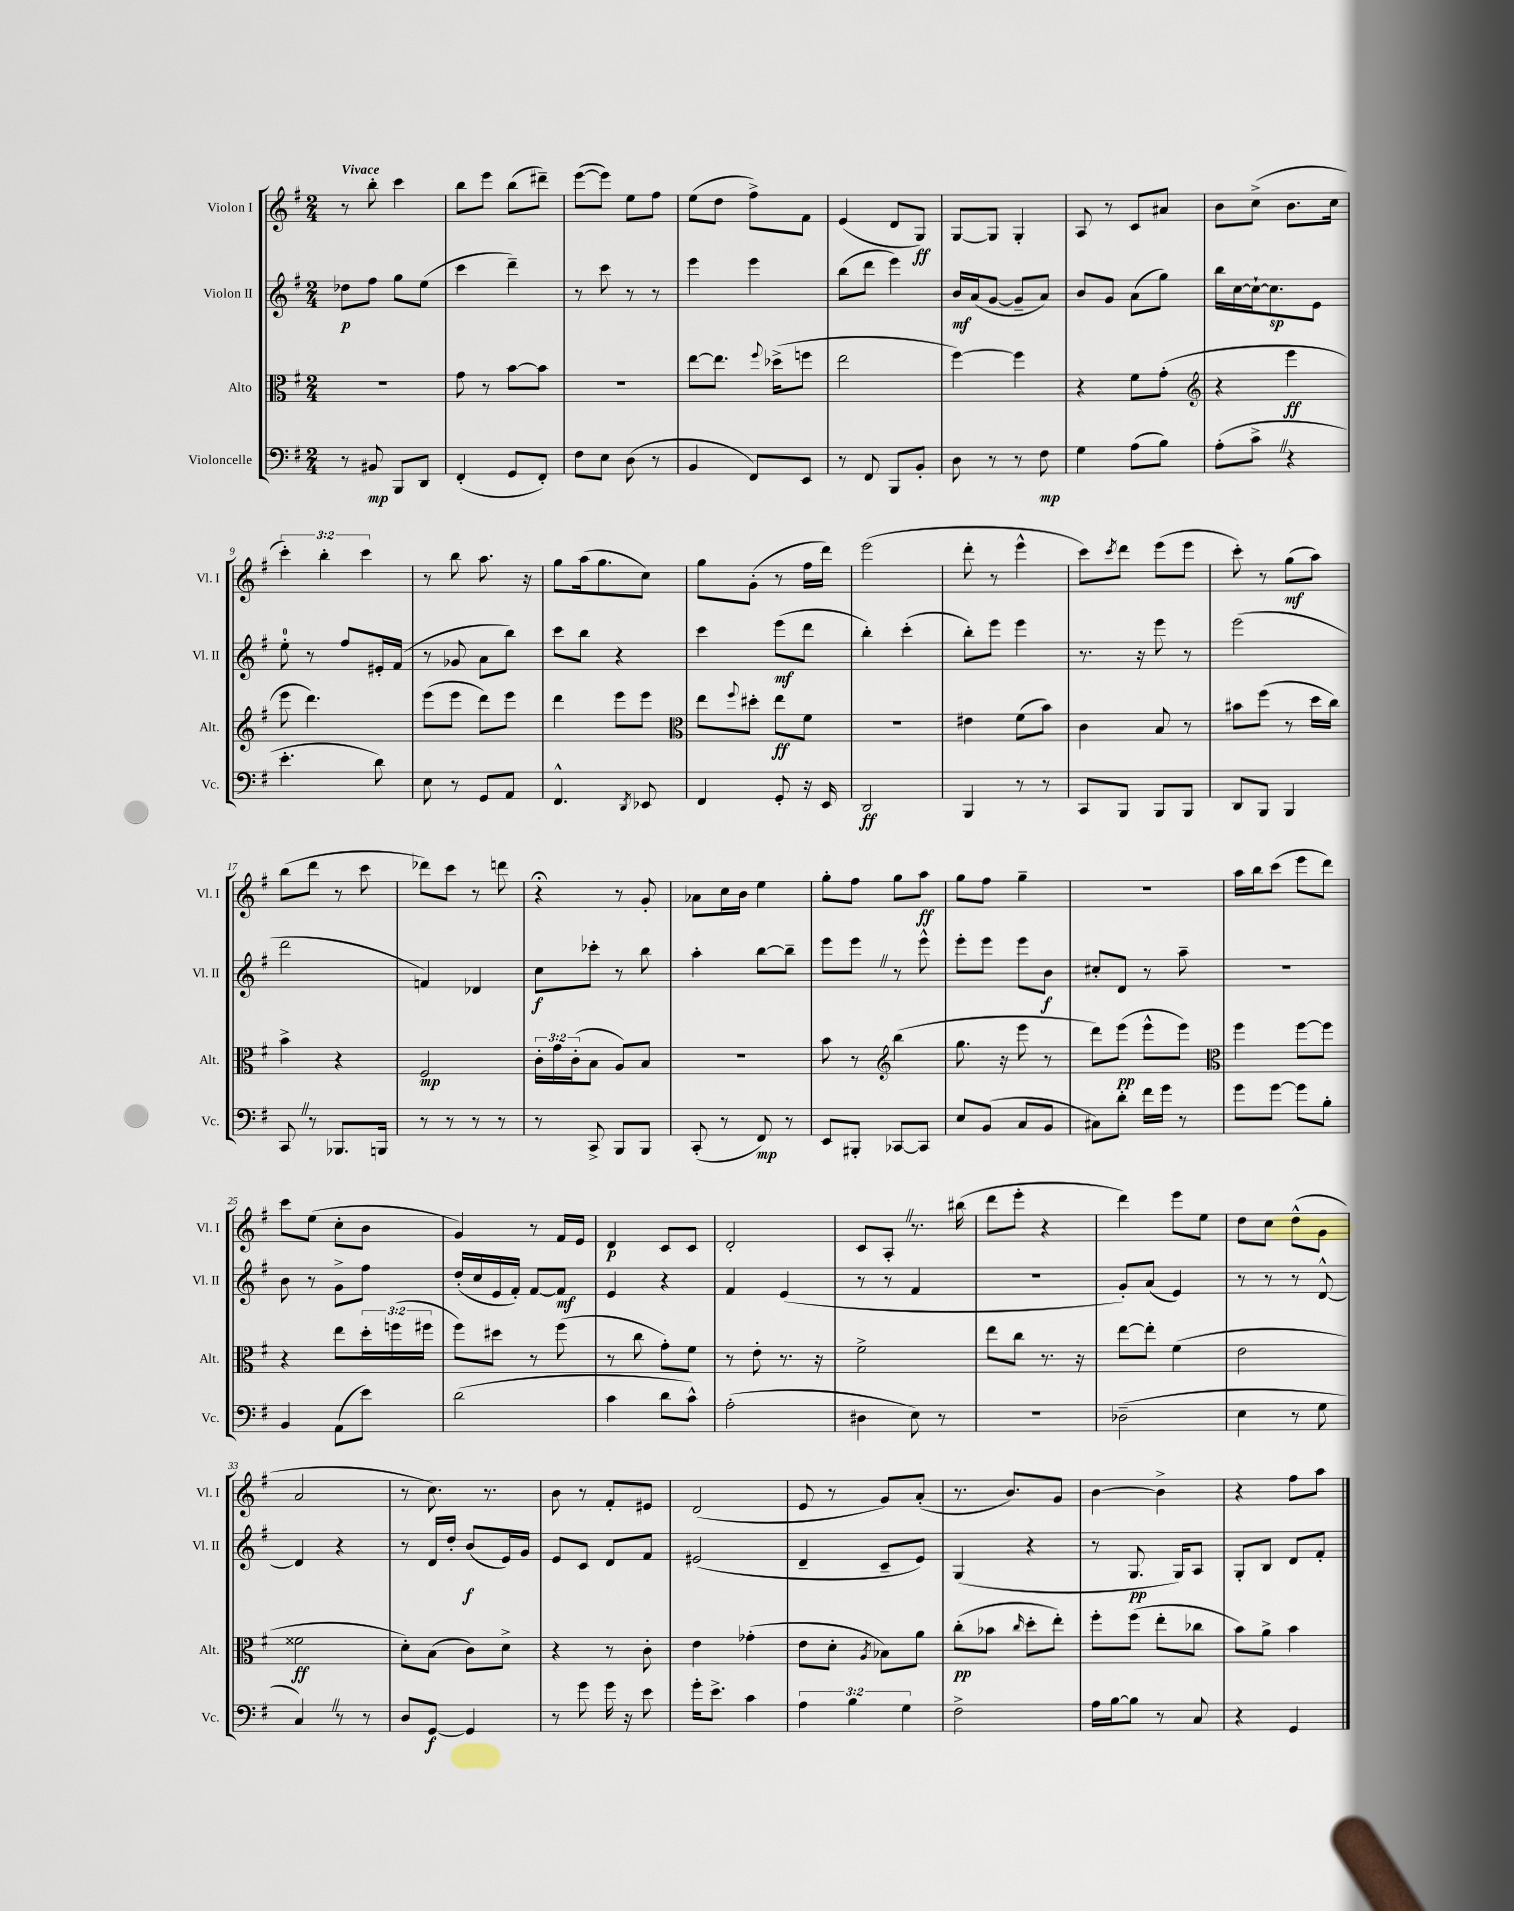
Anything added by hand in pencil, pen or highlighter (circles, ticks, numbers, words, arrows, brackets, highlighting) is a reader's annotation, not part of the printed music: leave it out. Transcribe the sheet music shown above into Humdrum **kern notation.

**kern	**dynam	**kern	**dynam	**kern	**dynam	**kern	**dynam
*part4	*part4	*part3	*part3	*part2	*part2	*part1	*part1
*staff4	*staff4	*staff3	*staff3	*staff2	*staff2	*staff1	*staff1
*I"Violoncelle	*	*I"Alto	*	*I"Violon II	*	*I"Violon I	*
*I'Vc.	*	*I'Alt.	*	*I'Vl. II	*	*I'Vl. I	*
*clefF4	*	*clefC3	*	*clefG2	*	*clefG2	*
*k[f#]	*	*k[f#]	*	*k[f#]	*	*k[f#]	*
*M2/4	*	*M2/4	*	*M2/4	*	*M2/4	*
=1	=1	=1	=1	=1	=1	=1	=1
!	!	!	!	!	!	!LO:TX:a:B:t=Vivace	!
8r	.	2r	.	8dd-X\L	p	8r	.
8BB#X/	mp	.	.	8ff#\J	.	8bb'\	.
8BBB/L	.	.	.	8gg\L	.	4ccc\	.
8DD/J	.	.	.	(8ee\J	.	.	.
=2	=2	=2	=2	=2	=2	=2	=2
(4FF#'/	.	8g\	.	4ccc\	.	8bb\L	.
.	.	8r	.	.	.	8eee\J	.
8GG/L	.	[8b\L	.	4ddd~\)	.	(8bb\L	.
8FF#'/J)	.	8b\J]	.	.	.	8ddd#X~\J)	.
=3	=3	=3	=3	=3	=3	=3	=3
8F#\L	.	2r	.	8r	.	([8eee\L	.
8E\J	.	.	.	8ccc\	.	8eee\J])	.
(8D\	.	.	.	8r	.	8ee\L	.
8r	.	.	.	8r	.	8ff#\J	.
=4	=4	=4	=4	=4	=4	=4	=4
4BB/	.	[8ee\L	.	4eee\	.	(8ee\L	.
.	.	8.ee\J]	.	.	.	8dd\J	.
8FF#/L)	.	.	.	4eee\	.	8ff#^\L)	.
.	.	8qqff#/	.	.	.	.	.
.	.	(16dd-X^\KL	.	.	.	.	.
8EE/J	.	8ffn\J	.	.	.	8f#\J	.
=5	=5	=5	=5	=5	=5	=5	=5
8r	.	2ee\	.	(8bb\L	.	(4e/	.
8FF#/	.	.	.	8ddd\J	.	.	.
8BBB/L	.	.	.	4eee\)	.	8d/L	.
8BB'/J	.	.	.	.	.	8G/J)	ff
=6	=6	=6	=6	=6	=6	=6	=6
8D\	.	[4ff#\)	.	16b/LL	mf	[8G/L	.
.	.	.	.	(16a/J	.	.	.
8r	.	.	.	[8g/J	.	8G/J]	.
8r	.	4ff#\]	.	8g~/L]	.	4G'/	.
8F#\	mp	.	.	8a/J)	.	.	.
=7	=7	=7	=7	=7	=7	=7	=7
4G\	.	4r	.	8b/L	.	8A/	.
.	.	.	.	8g/J	.	8r	.
(8A\L	.	8f#\L	.	(8a\L	.	8c/L	.
8B\J)	.	(8g'\J	.	8gg\J)	.	8a#X/J	.
=8	=8	=8	=8	=8	=8	=8	=8
*	*	*clefG2	*	*	*	*	*
(8A'\L	.	4r	.	16bb\LL	.	8b\L	.
.	.	.	.	[16cc\	.	.	.
8c^Z\J	.	.	.	16cc`\J_	.	(8cc^\J	.
.	.	.	.	8.cc\]	sp	.	.
4r	.	4eee\	ff	.	.	8.b\L	.
.	.	.	.	8e\J	.	.	.
.	.	.	.	.	.	16cc\Jk	.
!!LO:LB:g=z
=9	=9	=9	=9	=9	=9	=9	=9
4.e'\	.	8eee\	.	8ee'\	.	6ccc'\)	.
.	.	4.ddd\)	.	8r	.	.	.
.	.	.	.	.	.	6bb'\	.
.	.	.	.	8ff#/L	.	.	.
.	.	.	.	.	.	6ccc\	.
8d\)	.	.	.	16e#X'/L	.	.	.
.	.	.	.	(16f#/JJ	.	.	.
=10	=10	=10	=10	=10	=10	=10	=10
8E\	.	(8eee\L	.	8r	.	8r	.
8r	.	8eee\J	.	8g-X/	.	8bb\	.
8GG/L	.	8ddd\L)	.	8a\L	.	8.aa\	.
8AA/J	.	8eee\J	.	8bb\J)	.	.	.
.	.	.	.	.	.	16r	.
=11	=11	=11	=11	=11	=11	=11	=11
4.FF#^^/	.	4ddd\	.	8ccc\L	.	8gg\L	.
.	.	.	.	8bb\J	.	(16aa\k	.
.	.	.	.	.	.	8.gg\	.
.	.	8eee\L	.	4r	.	.	.
8qDD/	.	.	.	.	.	.	.
8EE-X/	.	8eee\J	.	.	.	8cc\J)	.
=12	=12	=12	=12	=12	=12	=12	=12
*	*	*clefC3	*	*	*	*	*
4FF#/	.	8ee\L	.	4ccc\	.	8gg\L	.
.	.	8qqff#/	.	.	.	.	.
.	.	8dd#X'\J	.	.	.	(8g'\J	.
8GG'/	.	8ee\L	ff	(8eee\L	mf	8r	.
16r	.	8f#\J	.	8ddd\J	.	16ff#\LL	.
16EE/	.	.	.	.	.	16ddd\JJ)	.
=13	=13	=13	=13	=13	=13	=13	=13
2DD/	ff	2r	.	4bb'\)	.	(2eee\	.
.	.	.	.	(4ccc'\	.	.	.
=14	=14	=14	=14	=14	=14	=14	=14
4BBB/	.	4e#X\	.	8bb'\L)	.	8ddd'\	.
.	.	.	.	8eee\J	.	8r	.
8r	.	(8f#\L	.	4eee\	.	4eee^^\	.
8r	.	8b\J)	.	.	.	.	.
=15	=15	=15	=15	=15	=15	=15	=15
8CC/L	.	4c\	.	8.r	.	8ccc\L)	.
.	.	.	.	.	.	8qccc/	.
8BBB/J	.	.	.	.	.	8ddd\J	.
.	.	.	.	16r	.	.	.
8BBB/L	.	8B/	.	8eee\	.	(8eee\L	.
8BBB/J	.	8r	.	8r	.	8eee\J	.
=16	=16	=16	=16	=16	=16	=16	=16
8DD/L	.	8b#X\L	.	(2eee\	.	8ccc'\)	.
8BBB/J	.	(8ff#\J	.	.	.	8r	.
4BBB/	.	8r	.	.	.	(8gg\L	mf
.	.	16dd\LL	.	.	.	8aa\J)	.
.	.	16cc\JJ)	.	.	.	.	.
!!LO:LB:g=z
=17	=17	=17	=17	=17	=17	=17	=17
8CCZ/	.	4b^\	.	2ddd\	.	(8bb\L	.
8r	.	.	.	.	.	8ddd\J	.
8.BBB-X/L	.	4r	.	.	.	8r	.
.	.	.	.	.	.	8ccc\	.
16BBBn/Jk	.	.	.	.	.	.	.
=18	=18	=18	=18	=18	=18	=18	=18
8r	.	2F#/	mp	4fn/)	.	8ddd-X\L)	.
8r	.	.	.	.	.	8ccc\J	.
8r	.	.	.	4d-X/	.	8r	.
8r	.	.	.	.	.	8dddn\	.
=19	=19	=19	=19	=19	=19	=19	=19
8r	.	24c'\LL	.	8cc\L	f	4r;<	.
.	.	24g\	.	.	.	.	.
.	.	(24c'\J	.	.	.	.	.
8CC^/	.	8B\J	.	8ccc-X'\J	.	.	.
8BBB/L	.	8A/L)	.	8r	.	8r	.
8BBB/J	.	8B/J	.	8bb\	.	8g'/	.
=20	=20	=20	=20	=20	=20	=20	=20
(8CC'/	.	2r	.	4aa'\	.	8a-X\L	.
8r	.	.	.	.	.	16cc\L	.
.	.	.	.	.	.	16b\JJ	.
8FF#/)	mp	.	.	[8bb\L	.	4ee\	.
8r	.	.	.	8bb~\J]	.	.	.
=21	=21	=21	=21	=21	=21	=21	=21
8EE/L	.	8b\	.	8eee\L	.	8gg'\L	.
8BBB#X'/J	.	8r	.	8eeeZ\J	.	8ff#\J	.
*	*	*clefG2	*	*	*	*	*
[8CC-X/L	.	(4bb\	.	8r	.	8gg\L	.
8CC-/J]	.	.	.	8eee^^\	.	8aa\J	ff
=22	=22	=22	=22	=22	=22	=22	=22
8E/L	.	8.gg\	.	8eee'\L	.	8gg\L	.
(8BB/J	.	.	.	8eee\J	.	8ff#\J	.
.	.	16r	.	.	.	.	.
8C/L	.	8eee\	.	8eee\L	.	4gg~\	.
8BB/J	.	8r	.	8b\J	f	.	.
=23	=23	=23	=23	=23	=23	=23	=23
8C#X\L)	.	8ddd\L)	.	8cc#X'/L	.	2r	.
8d'\J	.	(8eee\J	pp	8d/J	.	.	.
16f#\LL	.	8eee^^\L	.	8r	.	.	.
16g\JJ	.	.	.	.	.	.	.
8r	.	8eee\J)	.	8aa~\	.	.	.
=24	=24	=24	=24	=24	=24	=24	=24
*	*	*clefC3	*	*	*	*	*
8g\L	.	4ff#\	.	2r	.	16aa\LL	.
.	.	.	.	.	.	16bb\J	.
[8g\J	.	.	.	.	.	(8ccc\J	.
8g\L]	.	[8ff#\L	.	.	.	8eee\L	.
8B'\J	.	8ff#\J]	.	.	.	8ddd\J)	.
!!LO:LB:g=z
=25	=25	=25	=25	=25	=25	=25	=25
4BB/	.	4r	.	8b\	.	8ccc\L	.
.	.	.	.	8r	.	(8ee\J	.
(8AA\L	.	8ee\L	.	8g^\L	.	8cc'\L	.
8e\J)	.	24dd'\L	.	8ff#\J	.	8b\J	.
.	.	(24ffn\	.	.	.	.	.
.	.	24ff#X\JJ	.	.	.	.	.
=26	=26	=26	=26	=26	=26	=26	=26
(2d\	.	8ff#\L)	.	(16dd'/LL	.	4g/)	.
.	.	.	.	16cc/	.	.	.
.	.	8dd#X\J	.	16e/	.	.	.
.	.	.	.	16f#'/JJ)	.	.	.
.	.	8r	.	[8f#/L	.	8r	.
.	.	(8ff#\	.	8f#/J]	mf	16f#/LL	.
.	.	.	.	.	.	16e/JJ	.
=27	=27	=27	=27	=27	=27	=27	=27
4c\	.	8r	.	4e/	.	4d/	p
.	.	8cc\	.	.	.	.	.
8d\L	.	8g'\L)	.	4r	.	8c/L	.
8c^^\J)	.	8f#\J	.	.	.	8c/J	.
=28	=28	=28	=28	=28	=28	=28	=28
(2A'\	.	8r	.	4f#/	.	2d'/	.
.	.	8e'\	.	.	.	.	.
.	.	8.r	.	(4e/	.	.	.
.	.	16r	.	.	.	.	.
=29	=29	=29	=29	=29	=29	=29	=29
4D#X\	.	2f#^\	.	8r	.	8c/L	.
.	.	.	.	8r	.	8A'Z/J	.
8E\)	.	.	.	4f#/	.	8.r	.
8r	.	.	.	.	.	.	.
.	.	.	.	.	.	(16bb#X\	.
=30	=30	=30	=30	=30	=30	=30	=30
2r	.	8ee\L	.	2r	.	8ddd\L	.
.	.	8cc\J	.	.	.	8eee'\J	.
.	.	8.r	.	.	.	4r	.
.	.	16r	.	.	.	.	.
=31	=31	=31	=31	=31	=31	=31	=31
(2D-X~\	.	[8ee\L	.	8g'/L)	.	4ddd\)	.
.	.	8ee'\J]	.	(8a/J	.	.	.
.	.	(4f#\	.	4e/)	.	8eee\L	.
.	.	.	.	.	.	8ee\J	.
=32	=32	=32	=32	=32	=32	=32	=32
4E\	.	2e\	.	8r	.	8dd\L	.
.	.	.	.	8r	.	8cc\J	.
8r	.	.	.	8r	.	(8dd^^\L	.
8G\	.	.	.	[8d^^/	.	8g\J	.
!!LO:LB:g=z
=33	=33	=33	=33	=33	=33	=33	=33
4CZ/)	.	2f##X\	ff	4d/]	.	2a/	.
8r	.	.	.	4r	.	.	.
8r	.	.	.	.	.	.	.
=34	=34	=34	=34	=34	=34	=34	=34
8D/L	.	8d'\L)	.	8r	.	8r	.
[8GG/J	f	(8B\J	.	16d/LL	.	8.cc\)	.
.	.	.	.	16dd'/JJ	.	.	.
4GG/]	.	8c\L)	.	(8b/L	f	.	.
.	.	.	.	.	.	8.r	.
.	.	8d^\J	.	16e/L)	.	.	.
.	.	.	.	16g/JJ	.	.	.
=35	=35	=35	=35	=35	=35	=35	=35
8r	.	4r	.	8e/L	.	8b\	.
8g\	.	.	.	8c/J	.	8r	.
16g\	.	8r	.	8d/L	.	8f#'/L	.
16r	.	.	.	.	.	.	.
8e\	.	8c'\	.	8f#/J	.	8e#X/J	.
=36	=36	=36	=36	=36	=36	=36	=36
16g'\KL	.	4e\	.	(2e#X/	.	(2d/	.
8.e^\J	.	.	.	.	.	.	.
4c\	.	(4g-X'\	.	.	.	.	.
=37	=37	=37	=37	=37	=37	=37	=37
6A\	.	8e\L	.	4d~/	.	8e/	.
.	.	8d'\J	.	.	.	8r	.
6B\	.	.	.	.	.	.	.
.	.	8qA/	.	.	.	.	.
.	.	8B-X\L)	.	8c~/L	.	8g/L)	.
6G\	.	.	.	.	.	.	.
.	.	8a\J	.	8e/J)	.	(8a'/J	.
=38	=38	=38	=38	=38	=38	=38	=38
2F#^\	.	(8cc'\L	pp	(4G/	.	8.r	.
.	.	8b-X\J	.	.	.	.	.
.	.	.	.	.	.	8.b/L)	.
.	.	16qqcc/	.	.	.	.	.
.	.	8dd'\L	.	4r	.	.	.
.	.	8ee'\J)	.	.	.	8g/J	.
=39	=39	=39	=39	=39	=39	=39	=39
16A\LL	.	8ff#'\L	.	8r	.	[4b\	.
[16B\J	.	.	.	.	.	.	.
8B\J]	.	(8ff#\J	.	8.G/	pp	.	.
8r	.	8ee'\L	.	.	.	4b^\]	.
.	.	.	.	16G/KL)	.	.	.
8C/	.	8cc-X\J	.	8A/J	.	.	.
=40	=40	=40	=40	=40	=40	=40	=40
4r	.	8b\L)	.	8G'/L	.	4r	.
.	.	8a^\J	.	8B/J	.	.	.
4GG/	.	4b\	.	8d/L	.	8ff#\L	.
.	.	.	.	8f#'/J	.	8aa\J	.
==	==	==	==	==	==	==	==
*-	*-	*-	*-	*-	*-	*-	*-
